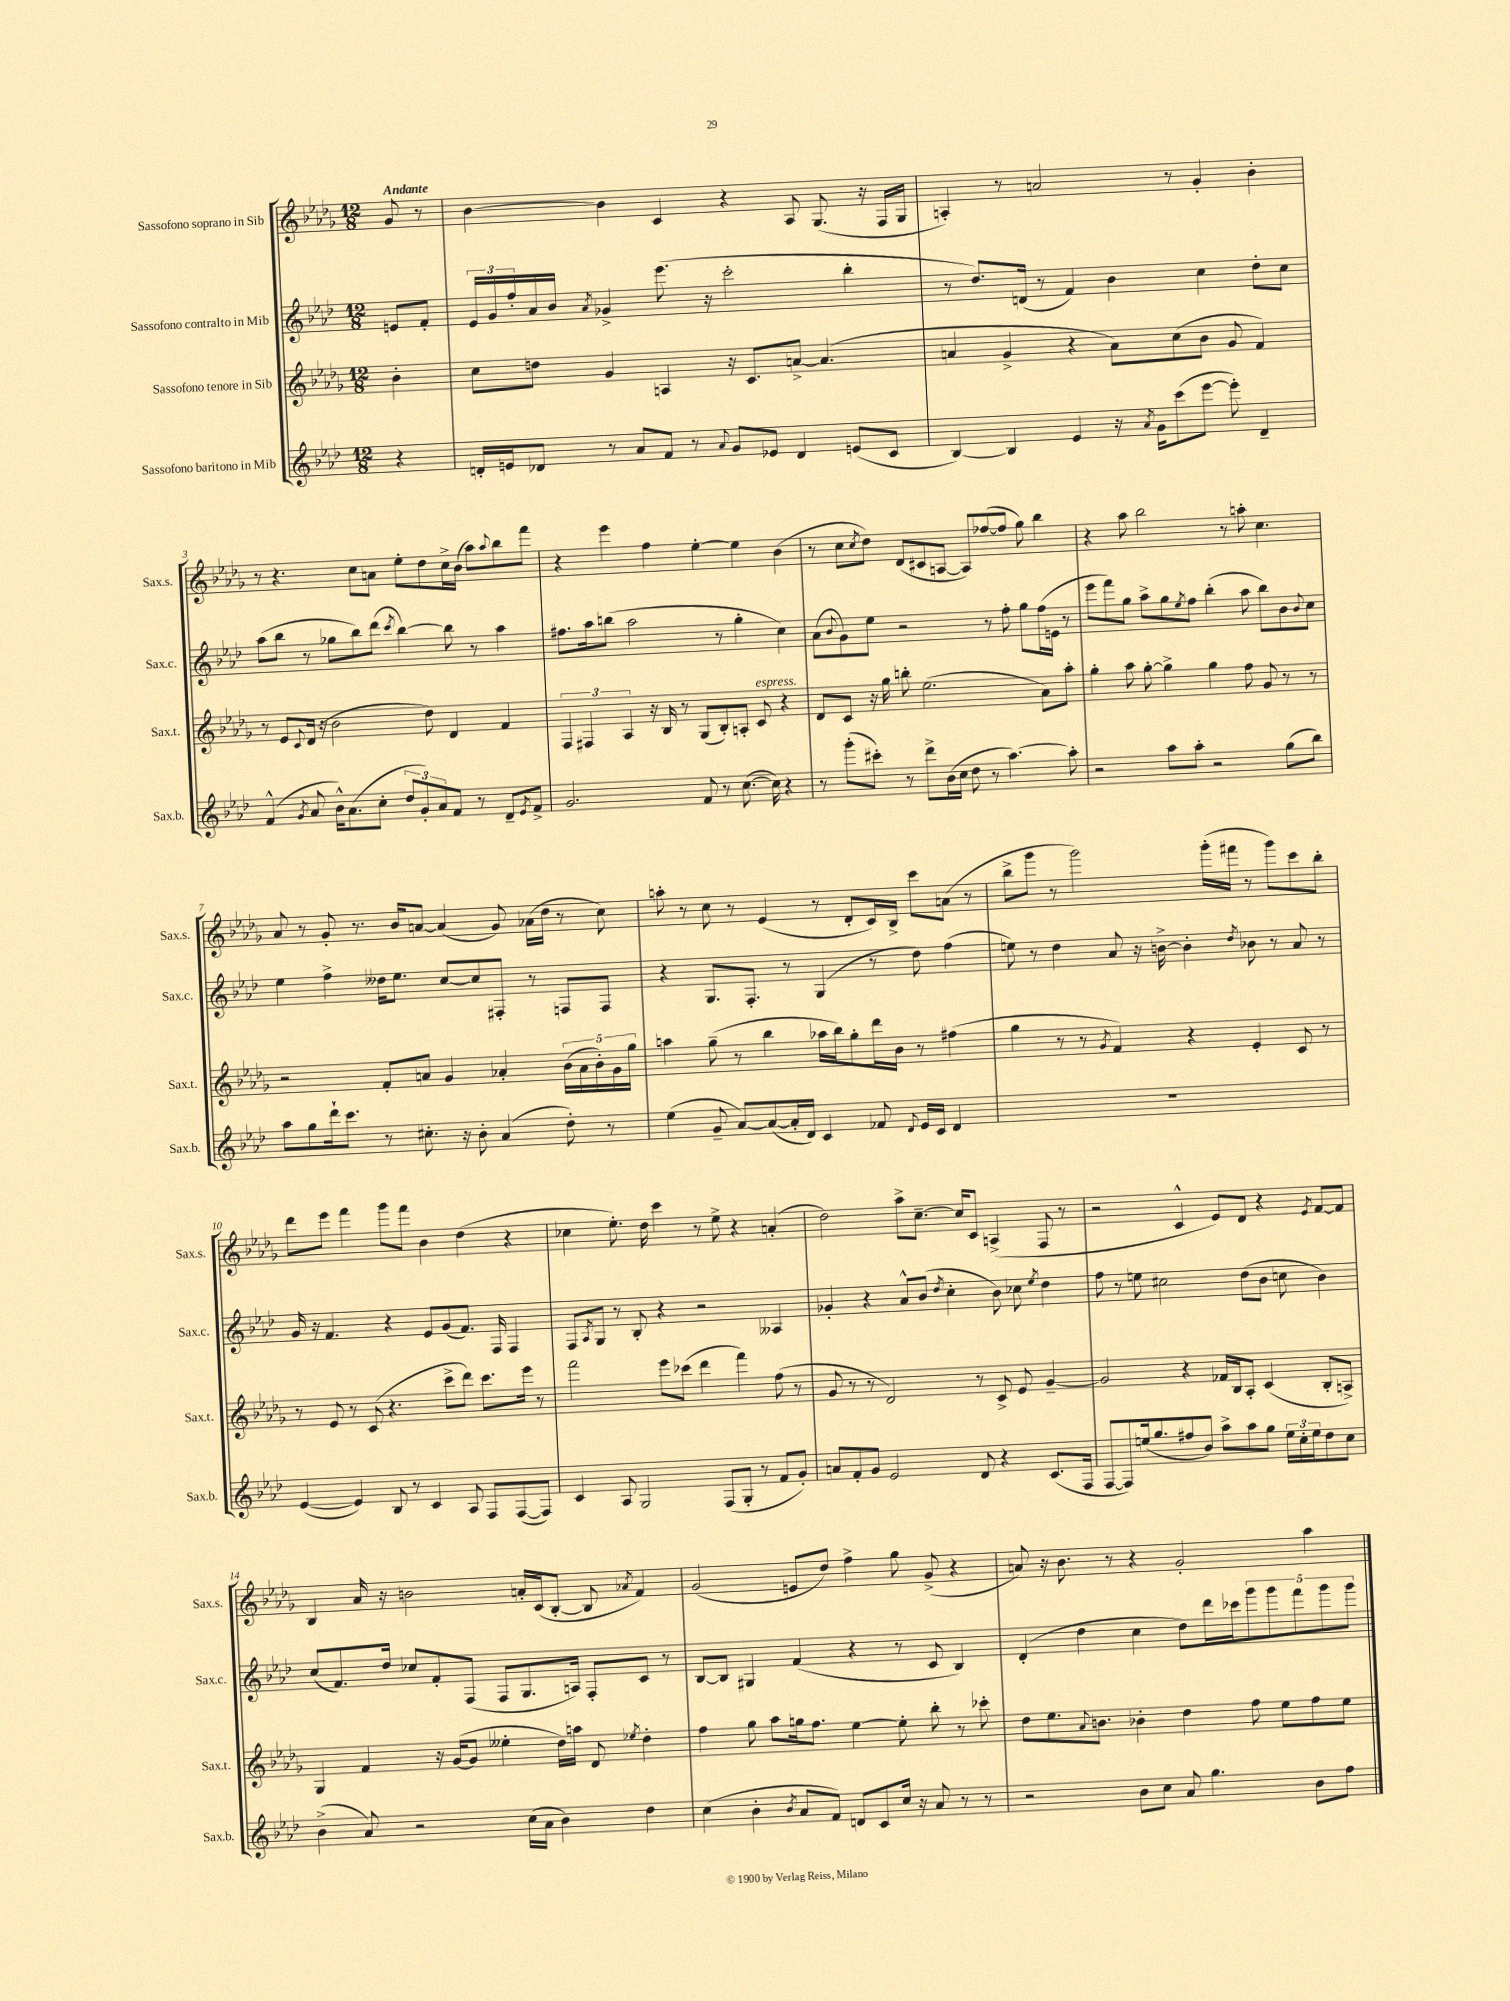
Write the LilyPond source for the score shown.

<<
\new StaffGroup <<
\new Staff = "s0" \with { instrumentName = "Sassofono soprano in Sib" shortInstrumentName = "Sax.s." } {
    \clef treble \key des \major \numericTimeSignature \time 12/8 \partial 4 \tempo "Andante"
    ges'8 r8 |
    bes'4~ bes'4 c'4 r4 aes8 ges8.( r16 f16 ges16 |
    a4-.) r8 a'2 r8 ges'4-. bes'4-. |
    r8 r4. c''8 a'8 ees''8-. des''8 c''16-> bes'16( aes''8) \appoggiatura { aes''8 } bes''8 f'''8 |
    r4 ees'''4 f''4 ees''4~-. ees''4 bes'4( |
    r8 c''8 \acciaccatura { c''8 } des''8) des'8( cis'8 a8~ a8) fes''8~( fes''8 ges''8) bes''4 |
    r4 aes''8 bes''2 r8 a''8-. c''4. |
    aes'8 r8 ges'8-. r8. bes'16 a'8~ a'4( ges'8) aes'16( des''16 r8 c''8) |
    a''8-. r8 c''8 r8 ees'4( r8 des'8-. c'16) bes16-> c'''8 a'8( r8 |
    bes''8-> ges'''8 r8 ges'''2) ges'''16-.( fis'''16 r8 ges'''8) c'''8 bes''8-. |
    des'''8 ees'''8 f'''4 ges'''8 f'''8 bes'4 des''4( r4 |
    ces''4 ees''8.-.) des''16 c'''4 r8 ees''8-> r4 a'4-.( |
    des''2) aes''8-> c''8.~-- c''16 c'8 a4->( f8 r8 |
    r2 c'4-^ ees'8) des'8 r4 \acciaccatura { ees'8 } f'8~ f'8 |
    bes4 aes'16 r16 b'2 a'16-. c'16( bes8~-. bes8 \acciaccatura { aes'8 } f'4) |
    ges'2( e'8 des''8) f''4-> ges''8 ges'8->( r4 |
    a'8) r16 bes'8. r8 r4 ges'2-. aes''4 \bar "|." |
}
\new Staff = "s1" \with { instrumentName = "Sassofono contralto in Mib" shortInstrumentName = "Sax.c." } {
    \clef treble \key aes \major \numericTimeSignature \time 12/8 \partial 4
    e'8 f'8-. |
    \tuplet 3/2 { ees'16 g'16 f''16-. } aes'16 bes'16 \acciaccatura { aes'8 } ges'4-> ees'''8.( r16 c'''2-. bes''4-. |
    r8 des''8.) d'16( r8 f'4) bes'4 c''4 des''8-. c''8 |
    aes''8( bes''8 r8 ges''8 bes''8) des'''8( \acciaccatura { c'''8 } bes''4~) bes''8 r8 aes''4 |
    fis''8. aes''16 b''8( aes''2 r8 g''4-. c''4) |
    aes'8( \appoggiatura { bes'8 } g'8) ees''8 r2 r8 f''8-. g''8 f''16( e'16 r8 |
    ees'''8 f'''8) g''8 aes''8-> g''8 \acciaccatura { ees''8 } f''8 bes''4-.( aes''8 bes''8) bes'8 \appoggiatura { bes'8 } c''8 |
    ees''4 f''4-> deses''16 ees''8. c''8~ c''8 fis8-. r8 f8 f8 |
    r4 g8. f8.-. r8 g4( r8 des''8) f''4( |
    e''8) r8 des''4 aes'8 r16 b'16~-> b'4-. \acciaccatura { des''8 } bes'8 r8 aes'8 r8 |
    g'16 r16 f'4. r4 ees'8 g'8( f'8.) f16 f4 |
    f8 \acciaccatura { aes8 } g8 r8 bes8-. r4 r2 aeses4 |
    ges'4-. r4 aes'8-^ bes'8( \acciaccatura { des''8 } c''4-. bes'8) ces''8 \acciaccatura { ees''8 } des''4 |
    f''8 r8 e''8 cis''2 des''8( bes'8 c''8 bes'4) |
    c''8( f'8.) des''16 ces''8 f'8-. f8( f8 g8. a16) f8-. c'8 r8 |
    bes8~ bes8 gis4 f'4( r4 r8 c'8 bes4) |
    des'4-.( des''4 c''4 des''8) des'''16 ces'''16 \tuplet 5/4 { g'''8 g'''8 f'''8 g'''8 g'''8 } \bar "|." |
}
\new Staff = "s2" \with { instrumentName = "Sassofono tenore in Sib" shortInstrumentName = "Sax.t." } {
    \clef treble \key des \major \numericTimeSignature \time 12/8 \partial 4
    bes'4-. |
    c''8 d''8 ges'4 a4 r16 c'8. a'8~-> a'4.( |
    a'4 ges'4-> r4 a'8) c''8( bes'8 ges'8 f'4) |
    r8 ees'8 \appoggiatura { c'8 } des'16( r16 bes'2 des''8) des'4 f'4 |
    \tuplet 3/2 { f4 fis4 aes4 } r16 bes16 r8 ges8( bes8-.) a8-. c'8^\markup { \italic "espress." } r4 |
    des'8 c'8 r16 ges''16 b''8-. ees''2.( aes'8) aes''8-. |
    ges''4-. aes''8 ges''8~-. ges''4-> ges''4 f''8 ges'8 r8 r8 |
    r2 f'8-. a'8 ges'4 aes'4-. \tuplet 5/4 { bes'16( aes'16 bes'16-.) ges'16 ges''16 } |
    a''4 ges''8--( r8 bes''4 aes''16 bes''16) ges''8-. des'''16 bes'16 r8 fis''4( |
    ges''4 r8 r8 \acciaccatura { ges'8 } f'4) r4 ees'4-. c'8 r8 |
    r8 ees'8 r8 c'8( r4. c'''8-> des'''8) c'''8. ees'''16 r8 |
    f'''2 ees'''8 ces'''8( des'''4 f'''4) f''8( r8 |
    ges'8 r8 r8 des'2) r8 c'8-> ees'8 ges'4~-- |
    ges'2 r4 fes'16 bes16 aes8-. c'4( bes8-. a8->) |
    ges4 f'4 r16 ges'16~( ges'8 eeses''4-. des''16) a''16 des'8 \acciaccatura { ees''8 } des''4-. |
    f''4 ges''8 aes''8 g''16 f''8. ees''4~ ees''8-. bes''8-. r8 ces'''8-. |
    des''8 ees''8. \appoggiatura { aes'8 } b'8. bes'4-. des''4 f''8 ees''8 f''8 ees''8 \bar "|." |
}
\new Staff = "s3" \with { instrumentName = "Sassofono baritono in Mib" shortInstrumentName = "Sax.b." } {
    \clef treble \key aes \major \numericTimeSignature \time 12/8 \partial 4
    r4 |
    d'16-. e'16 des'8 r8 aes'8 f'8 r8 \appoggiatura { aes'8 } g'8 ees'8 des'4 e'8( c'8 |
    bes4~) bes4 ees'4 r16 \acciaccatura { aes'8 } g'16 c'''8( ees'''8~ ees'''8-.) des'4-- |
    f'4-^( \acciaccatura { g'8 } aes'8 bes'16-^) aes'8.( c''8-. \tuplet 3/2 { des''8 g'8-.) aes'8 } f'8 r8 des'8-- \acciaccatura { ees'8 } f'8-> |
    g'2. f'8 r8 c''8.~( c''16) r4 |
    r8 g'''8-.( cis'''8-.) r8 des'''8-> bes'16( c''16 des''8 r8 aes''4.~) aes''8-. |
    r2 aes''8 aes''8-. r2 g''8( bes''8) |
    aes''8 g''8 des'''16-! c'''8. r8 cis''8.-. r16 bes'8-. aes'4( des''8-.) r8 |
    ees''4( g'8-- aes'8~) aes'8~( aes'16-. des'16) c'4 fes'8 \appoggiatura { des'8 } ees'16 c'16 des'4 |
    R1. |
    ees'4~( ees'4) bes8 r8 c'4 aes8 f8 f8~( f8) |
    c'4 aes8 g2 f8( g8-. r8 f'8 g'8-.) |
    a'8 f'8-. g'8 ees'2 des'8 r4 c'8.( f16 |
    f8~ f8) e''16( g''8. fis''8 bes'8) aes''8-> aes''8 g''8 \tuplet 3/2 { e''16 c''16-. e''16 } des''8 c''8 |
    bes'4->( aes'8) r2 c''16( aes'16 bes'4) des''4 |
    c''4( bes'4-. \acciaccatura { bes'8 } aes'8 f'8) d'8 c'8 c''16 r16 aes'8 r8 r8 |
    r2 bes'8 c''8 aes'8 g''4. bes'8 f''8 \bar "|." |
}
>>
>>
